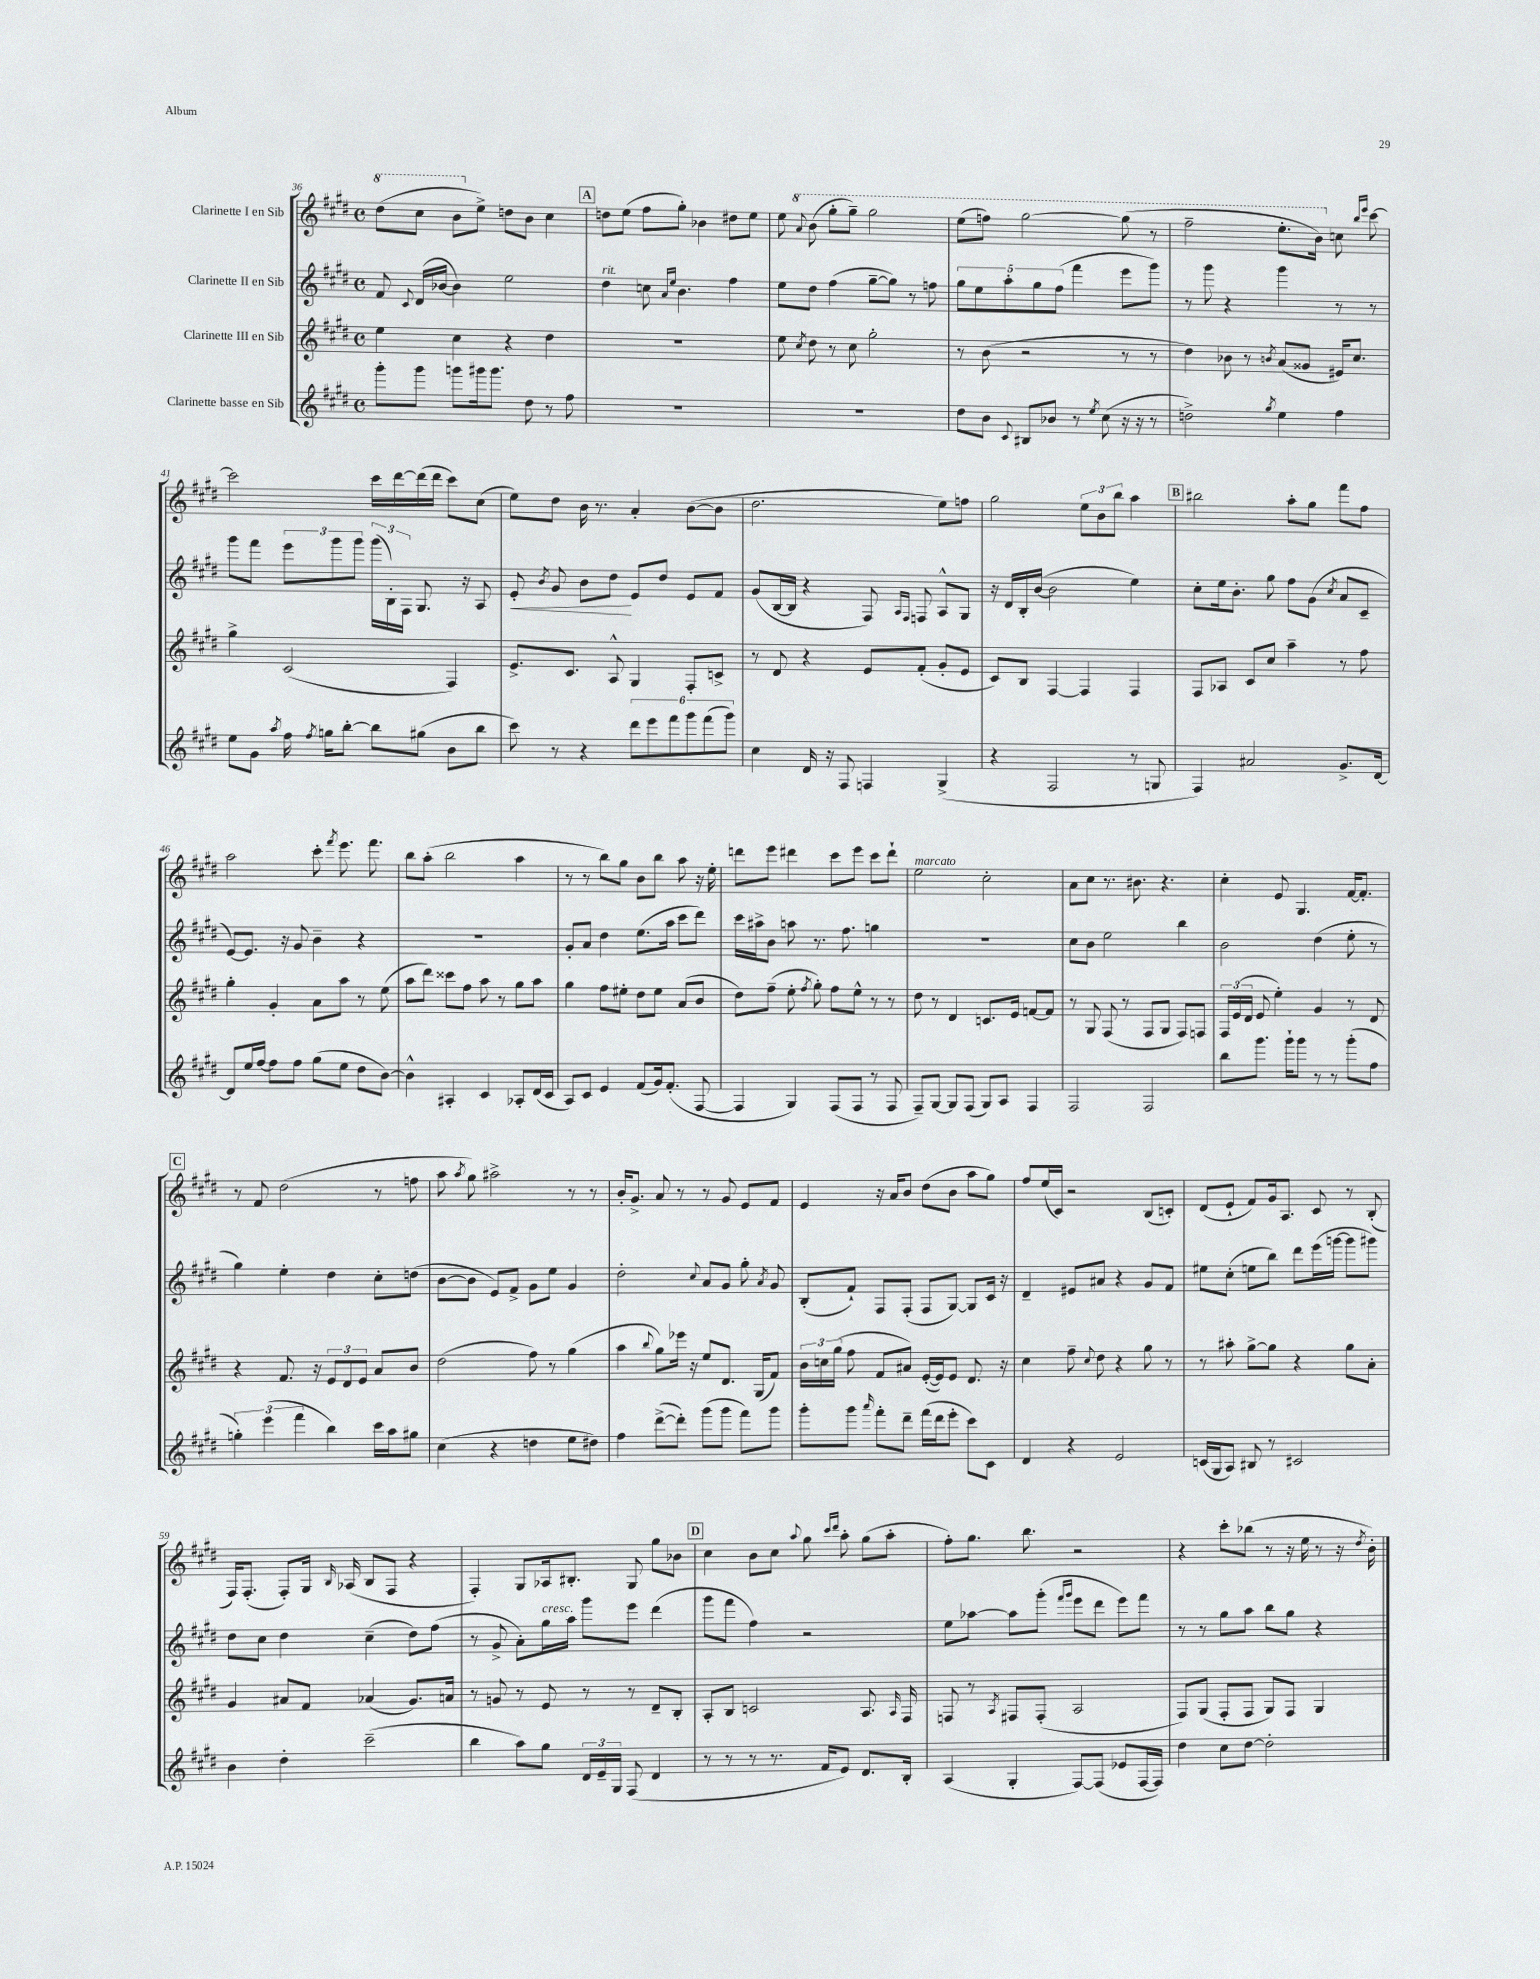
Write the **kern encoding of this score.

**kern	**kern	**kern	**kern
*staff4	*staff3	*staff2	*staff1
*clefG2	*clefG2	*clefG2	*clefG2
*k[f#c#g#d#]	*k[f#c#g#d#]	*k[f#c#g#d#]	*k[f#c#g#d#]
*M4/4	*M4/4	*M4/4	*M4/4
*met(c)	*met(c)	*met(c)	*met(c)
8ggg#'	4ee	8f#	(8ddd#
.	.	8qqc#	.
8ggg#	.	(16d#	8ccc#
.	.	[16b-	.
8ggg	4cc#	4b-])	8bb
16ggg#	.	.	8ee^)
8.ggg#	.	.	.
.	4r	2ee	8dd
8dd#	.	.	8b
8r	4dd#	.	4cc#
8ff#	.	.	.
=	=	=	=
1r	1r	4dd#	8dd
.	.	.	(8ee
.	.	8cc	8ff#
.	.	16qqa	.
.	.	16qqee	.
.	.	4.b	8gg#')
.	.	.	4b-
.	.	4ff#	8dd#
.	.	.	8ee
=	=	=	=
1r	8ee	8ee	8ee
.	8qcc#	.	8qqaa
.	8dd#	8dd#	(8bb
.	8r	(4ff#	8ggg#'
.	8cc#	.	8ggg#~)
.	2gg#'	[8gg#~	2ggg#
.	.	8gg#])	.
.	.	8r	.
.	.	8ff	.
=	=	=	=
8dd#	8r	10gg#	(8eee
.	.	10ee	.
8b	(8b	.	8fff)
.	.	10aa'	.
8qqc#	.	.	.
8B#	2r	.	[2ggg#
.	.	10gg#	.
8b-	.	.	.
.	.	(10ff#	.
8r	.	4fff#	.
8qee	.	.	.
(8cc#	.	.	.
16r	8r	8eee	(8ggg#]
16r	.	.	.
8r	8r	8ggg#)	8r
=	=	=	=
2dd^)	4dd#)	8r	2fff#~
.	.	8ggg#	.
.	8b-	4r	.
.	8r	.	.
8qgg#	8qb	.	.
4ee	(8a	4ggg#	8.eee'
.	8g##	.	.
.	.	.	16bb)
4ff#	16e#)	8r	8cc
.	8.cc#	.	.
.	.	.	16qqbb
.	.	.	16qqeee
.	.	8r	[8ccc#
=	=	=	=
8ee	4gg#^	8ggg#	2ccc#]
8g#	.	8fff#	.
8qaa	.	.	.
16ff#	(2c#	12eee	.
8qff#	.	.	.
16gg	.	.	.
.	.	12ggg#	.
[8bb'	.	.	.
.	.	12ggg#	.
8bb]	.	(24ggg#	16ccc#
.	.	24B')	.
.	.	.	[16ddd#
.	.	24F#	.
(8gg#	.	8.G#	(16ddd#]
.	.	.	16ddd#
8b	4F#)	.	8ccc#)
.	.	16r	.
8bb	.	8A	(8cc#
=	=	=	=
8ccc#)	8.e^	8e'	8ee)
.	.	8qb	.
8r	.	8g#	8dd#
.	8.c#	.	.
4r	.	8b	16b
.	.	.	8.r
.	8A^^	8dd#	.
12ddd#	4G#	8e	4a'
12eee	.	.	.
.	.	8dd#	.
12fff#	.	.	.
12ggg#	8F#'	8e	([8b
(12fff#	.	.	.
.	8c^	8f#	8b]
12ggg#)	.	.	.
=	=	=	=
4cc#	8r	(8g#	2.dd#
.	8d#	[16B	.
.	.	16B]	.
16d#	4r	4r	.
16r	.	.	.
8F#	.	.	.
4F	8e	8F#)	.
.	.	16qqA	.
.	.	16qqF#	.
.	(8f#'	8F	.
(4G#^	8g#'	8A^^	8ee)
.	8e	8G#	8ff
=	=	=	=
4r	8c#)	16r	2gg#
.	.	16d#	.
.	8B	16B'	.
.	.	([16b	.
2F#	[4F#	2b]	.
.	4F#]	.	12ee
.	.	.	12b
.	.	.	12bb
8r	4F#	4ee)	4aa
8G	.	.	.
=	=	=	=
4F#)	8F#	8cc#'	2bb#
.	8A-	16ee	.
.	.	8.b'	.
2a#	8c#	.	.
.	8cc#	8gg#	.
.	4aa~	8ff#	8aa'
.	.	(8g#	8gg#
.	.	8qcc#	.
8.g#^	8r	8a	8fff#
.	8ff#	8c#~	8ff#
[16d#	.	.	.
=	=	=	=
8d#]	4gg#'	[8e)	2aa
16ee	.	8.e]	.
[16ff#	.	.	.
8ff#]	4g#'	.	.
.	.	16r	.
8ff#	.	8g#	.
(8gg#	8a	4b~	8ccc#'
.	.	.	8qfff#
8ee	8aa	.	8.eee
8dd#	8r	4r	.
.	.	.	8.fff#
[8b)	(8ee	.	.
=	=	=	=
4b^^]	8aa	1r	8bb
.	8ddd#)	.	(8aa'
4A#'	8ccc##	.	2bb
.	8ff#	.	.
4c#	8aa	.	.
.	8r	.	.
8A-'	8gg#	.	4aa
(16d#	8aa	.	.
16c#	.	.	.
=	=	=	=
8A)	4gg#	8g#'	8r
8c#	.	8a	8r
4e	8ff#	4dd#	8bb)
.	8ee#'	.	8gg#
(8f#	8dd#	(8.ee	8b
16g#)	8ee#	.	8bb
(8.f#'	.	16aa	.
.	(8a	8ccc#	8aa
[8F#	8b	8ddd#)	16r
.	.	.	16ee'
=	=	=	=
4F#]	8dd#)	16ccc#	8ddd
.	.	16aa#^	.
.	(8ff#~	8b	8eee
4G#)	8ee'	8aa	4ddd#
.	8qff#	.	.
.	8gg#')	8.r	.
(8F#	8ff#	.	8ccc#
.	.	8.ff#	.
8F#	8ee^^	.	8eee
8r	8r	4gg	8ccc#
8F#	8r	.	8ddd#`
=	=	=	=
8F#~)	8dd#	1r	2ee
[8G#	8r	.	.
8G#]	4d#	.	.
(8F#	.	.	.
8G#)	8.c	.	2cc#'
8A	.	.	.
.	16e	.	.
4F#	[8f	.	.
.	8f]	.	.
=	=	=	=
2F#	8r	8cc#	8a
.	8G#	8b	8cc#
.	(8F#	2ee	8.r
.	8r	.	.
.	.	.	8.b#
2F#	8F#	.	.
.	8G#	.	4.r
.	8F#)	4bb	.
.	8F	.	.
=	=	=	=
8bb	24F#	2b	4cc#'
.	(24e	.	.
.	24d#	.	.
8.ggg#	8e	.	.
.	4ee')	.	8e
16ggg#`	.	.	.
8ggg#	.	.	4.G#
8r	4g#	(4dd#	.
8r	.	.	.
(8ggg#'	8r	8ee'	[16f#
.	.	.	8.f#']
8ff#	8d#	8r	.
=	=	=	=
6gg')	4r	4gg#)	8r
.	.	.	8f#
(6eee	.	.	.
.	8.f#	4ee'	(2dd#
6fff#	.	.	.
.	16r	.	.
4bb)	12e	4dd#	.
.	12d#	.	.
.	12e	.	.
16ccc#	8a	8cc#'	8r
16aa	.	.	.
8gg#	8b	(8dd	8ff
=	=	=	=
(4cc#	(2dd#	[8b	8aa
.	.	.	8qaa
.	.	8b]	8gg#)
4r	.	8e)	2aa#^
.	.	8f#^	.
4dd	8ff#)	8g#	.
.	8r	8ee	.
8ee	(4gg#	4g#	8r
8dd#)	.	.	8r
=	=	=	=
4ff#	4aa	2dd#'	16b'
.	.	.	8.g#^
.	8qqbb	.	.
([8ddd#^	8gg#)	.	8a
8ddd#'])	16eee-	.	8r
.	16r	.	.
.	.	8qqcc#	.
(8ggg#	8ee	8a	8r
8ggg#	8.d#	8g#	8g#
8fff#)	.	8gg#'	8e
.	(16G#	.	.
.	.	8qa	.
8ggg#	8f#)	8g#	8f#
=	=	=	=
8ggg#'	24b	(8B'	4e
.	24cc	.	.
.	(24gg#	.	.
8ggg#	8ff#	8f#`)	.
16qqaaa	.	.	.
8fff#'	8f#	8F#	16r
.	.	.	16a
8ddd#~	8a#)	(8F#'	8b
(16fff#	([16e'	8F#	(8dd#
16ddd#	16e])	.	.
8eee'	8e	[8G#)	8b
8ccc#)	8.d#	8G#]	8aa
8c#	.	16c#	8gg#)
.	16r	16r	.
=	=	=	=
4d#	4cc#	4d#~	8ff#
.	.	.	(16ee
.	.	.	16c#)
4r	8ff#~	8e#	2r
.	8qqcc#	.	.
.	8dd#	8a#	.
2e	4r	4r	.
.	8gg#	8g#	(8B
.	8r	8f#	8c')
=	=	=	=
(16c	8r	8ee#	(8d#
16G#	.	.	.
8A)	8aa#'	(8cc#'	8e`
8B#	[8gg#^	8ee	8f#)
8r	8gg#]	8bb)	16g#
.	.	.	8.A
2c#	4r	8ddd#	.
.	.	(16eee	8c#
.	.	[16ggg	.
.	8gg#	8ggg]	8r
.	8a'	8ggg#)	(8B'
=	=	=	=
4b	4g#	8dd#	16F#)
.	.	.	(8.F#'
.	.	8cc#	.
4dd#'	8a#	4dd#	8F#')
.	8f#	.	16G#
.	.	.	16qqB
.	.	.	(16A-
(2ccc#~	(4a-	(4cc#~	8B
.	.	.	8F#
.	8.g#)	8dd#)	4r
.	.	(8ff#	.
.	16a	.	.
=	=	=	=
4bb	8r	8r	4F#')
.	8g	8g#^	.
8aa)	8r	8a')	8G#
8gg#	8e	16gg#	16A-
.	.	16aa	8.B#'
24d#	8r	8ggg#	.
24e~	.	.	.
24G#	.	.	.
(8F#	8r	8eee	8G#
4d#	8d#~	(4ddd#	8gg#
.	8B'	.	8b-
=	=	=	=
8r	8A'	8ggg#	4cc#
8r	8B	8fff#	.
8r	2c	4ff#)	8b
8.r	.	.	8cc#
.	.	.	8qqaa
.	.	2r	8gg#
16f#	.	.	.
.	.	.	16qqccc#
.	.	.	16qqddd#
8e)	.	.	8aa'
8.d#	8.A	.	(8gg#
.	.	.	8aa'
.	16qqA	.	.
16B'	16F#	.	.
=	=	=	=
(4A	8F	8ee	8ff#')
.	8r	[8aa-	8.gg#
.	8qA	.	.
4G#'	8F#	8aa-]	.
.	.	.	8.bb
.	(8F#'	(8ggg#'	.
.	.	16qqfff#	.
.	.	16qqggg#	.
[8F#)	2A	8eee	2r
(8F#]	.	8ddd#	.
8e-	.	8eee)	.
[16F#	.	8fff#	.
16F#])	.	.	.
=	=	=	=
4dd#	8F#)	8r	4r
.	(8G#	8r	.
8cc#	8F#'	8gg#	8ccc#'
[8dd#	8F#	8aa	(8bb-
2dd#']	8G#)	8bb	8r
.	8F#	8gg#	16r
.	.	.	16ee
.	4G#	4r	8r
.	.	.	16r
.	.	.	8qdd#
.	.	.	16b')
==	==	==	==
*-	*-	*-	*-
